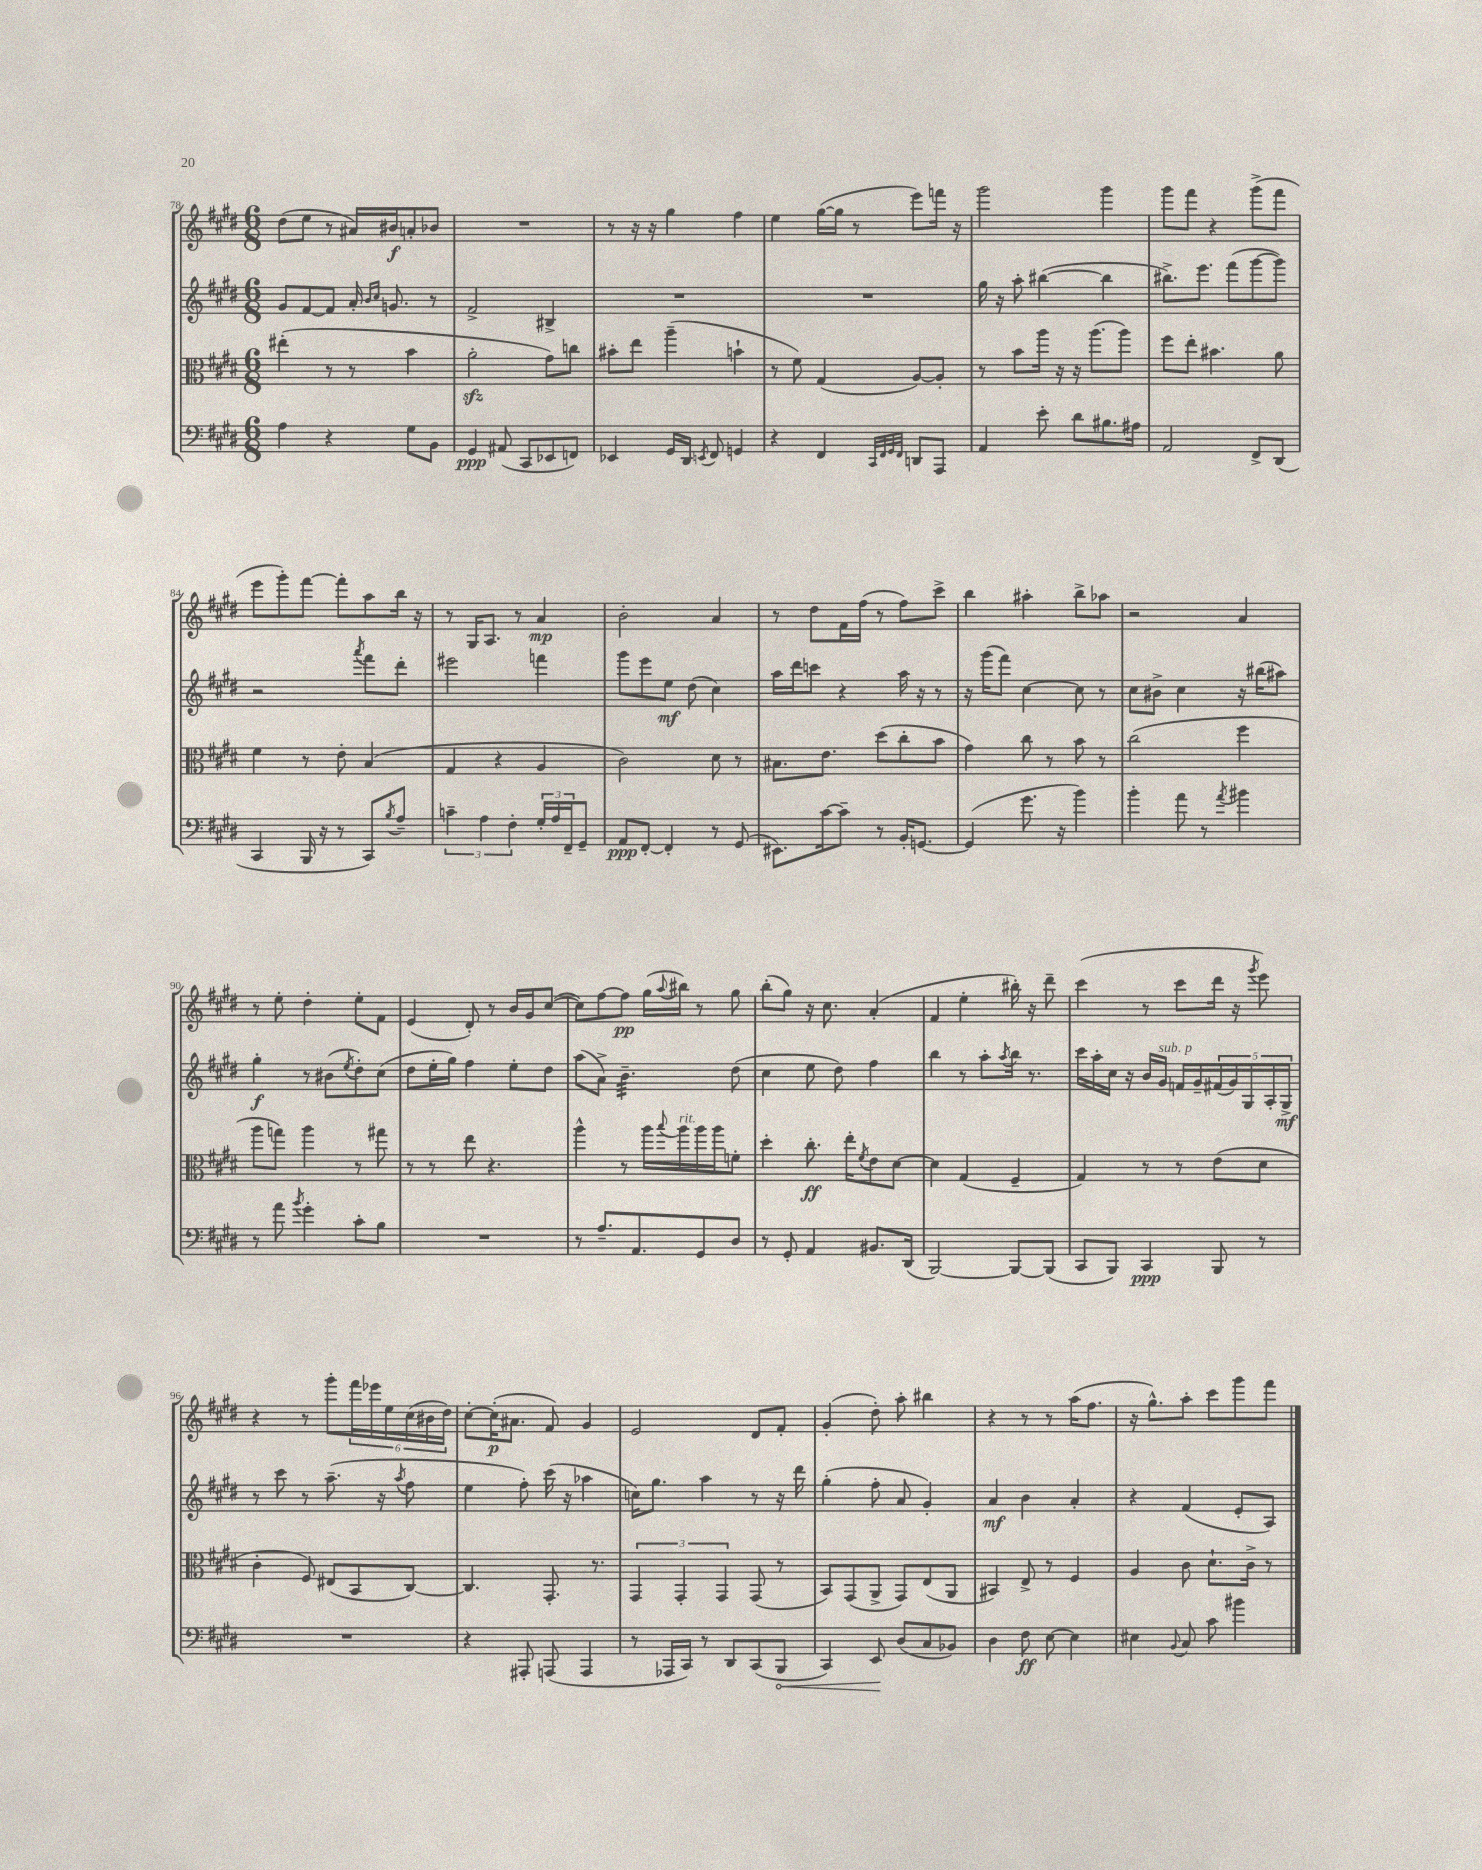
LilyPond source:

<<
\new StaffGroup <<
\new Staff = "s0" {
    \clef treble \key e \major \numericTimeSignature \time 6/8
    dis''8( e''8 r8 ais'16) bis'16\f a'8-. bes'8 |
    R2. |
    r8 r16 r16 gis''4 fis''4 |
    e''4 gis''16~( gis''16 r8 e'''8) f'''16 r16 |
    gis'''2 gis'''4 |
    gis'''8 fis'''8 r4 gis'''8->( fis'''8 |
    e'''8 gis'''8-.) fis'''8~ fis'''8-. a''8 b''16 r16 |
    r8 gis16 a8. r8 a'4\mp |
    b'2-. a'4 |
    r8 dis''8 fis'16 fis''16( r8 fis''8) cis'''8-> |
    b''4 ais''4-. b''8-> aes''8 |
    r2 a'4 |
    r8 e''8-. dis''4-. e''8-. fis'8 |
    e'4( dis'8-.) r8 b'16 gis'16 cis''8~( |
    cis''8) fis''8~ fis''8\pp gis''16( \appoggiatura { a''8 } bis''16) r8 gis''8 |
    b''8-.( gis''8) r16 cis''8. a'4-.( |
    fis'4 e''4-. bis''16-.) r16 dis'''8-- |
    cis'''4( r8 cis'''8 dis'''16 r16 \acciaccatura { gis'''8 } e'''8) |
    r4 r8 gis'''8-. \tuplet 6/4 { fis'''16 ees'''16 e''16 cis''16( bis'16 dis''16) } |
    cis''8~-. cis''16-.\p( ais'8. fis'8) gis'4 |
    e'2 dis'8 fis'8-. |
    gis'4-.( dis''8-.) a''8-. bis''4 |
    r4 r8 r8 a''16( fis''8. |
    r16 gis''8.-^) a''8-. cis'''8 gis'''8 fis'''8 \bar "|." |
}
\new Staff = "s1" {
    \clef treble \key e \major \numericTimeSignature \time 6/8
    gis'8 fis'8~ fis'8 a'16-. \grace { b'16 cis''16 } g'8. r8 |
    fis'2-> bis4-> |
    R2. |
    R2. |
    gis''16 r16 a''8-. bis''4~( bis''4 |
    bis''8.->) e'''8. fis'''8( gis'''8~ gis'''8) |
    r2 \acciaccatura { a'''8 } fis'''8 dis'''8-. |
    eis'''2 f'''4 |
    gis'''8 e'''8 e''8\mf dis''8( cis''4) |
    a''16 dis'''16 c'''8 r4 a''16 r16 r8 |
    r16 gis'''16( fis'''8) cis''4~ cis''8 r8 |
    cis''8 bis'8-> cis''4 r16 bis''16( ais''8) |
    gis''4-.\f r8 bis'8( \acciaccatura { e''8 } dis''8-.) cis''8( |
    dis''8 e''16-. gis''16) fis''4 e''8-. dis''8 |
    a''8( a'8->) b'4.:32-- dis''8( |
    cis''4 e''8 dis''8) fis''4 |
    b''4 r8 a''8-. \acciaccatura { a''8 } b''16 r8. |
    cis'''16 a''16-. cis''16 r16 b'16 gis'16^\markup { \italic "sub. p" } f'16 gis'16-- \tuplet 5/4 { fis'16( gis'16) gis16 a16-. gis16->\mf } |
    r8 cis'''8 r8 a''8.--( r16 \acciaccatura { a''8 } fis''8 |
    e''4 fis''8-.) cis'''16( r16 aes''4 |
    c''16) gis''8. a''4 r8 r16 dis'''16 |
    gis''4-.( fis''8-. a'8 gis'4-.) |
    a'4\mf b'4 a'4-. |
    r4 fis'4( e'8-. a8) \bar "|." |
}
\new Staff = "s2" {
    \clef alto \key e \major \numericTimeSignature \time 6/8
    eis''4-.( r8 r8 b'4 |
    a'2-.\sfz gis'8) c''8 |
    bis'8-. e''8 a''4--( b'4-! |
    r8 fis'8) gis4( a8~) a8-. |
    r8 b'8 a''16 r16 r16 a''8.( a''8) |
    fis''8 e''8-. bis'4. a'8 |
    fis'4 r8 e'8-. b4( |
    gis4 r4 a4 |
    cis'2) dis'8 r8 |
    bis8. e'8. dis''8( cis''8-. b'8 |
    gis'4) cis''8 r8 b'8 r8 |
    cis''2( fis''4 |
    a''8 g''8) a''4 r8 gis''8 |
    r8 r8 e''8 r4. |
    a''4-^ r8 a''16 \appoggiatura { b''8 } a''16^\markup { \italic "rit." } a''16 a''16 f'8-. |
    dis''4-. cis''8.-.\ff e''16-. \acciaccatura { fis'8 } e'8 dis'8~ |
    dis'4 gis4( fis4-- |
    gis4) r8 r8 e'8( dis'8 |
    cis'4-. fis8) eis8( b,8 cis8~) |
    cis4. gis,8.-. r8. |
    \tuplet 3/2 { gis,4 gis,4-. gis,4 } gis,8( r8 |
    b,8) gis,8( a,8-> gis,8) e8( a,8 |
    bis,4) e8-> r8 fis4 |
    a4 cis'8 dis'8.-! cis'16-> r8 \bar "|." |
}
\new Staff = "s3" {
    \clef bass \key e \major \numericTimeSignature \time 6/8
    a4 r4 gis8 b,8 |
    gis,4\ppp ais,8( cis,8 ees,8 f,8) |
    ees,4 gis,16 dis,16 \acciaccatura { e,8 } fis,8 g,4 |
    r4 fis,4 \grace { cis,32 fis,32 gis,32 fis,32 } d,8 a,,8 |
    a,4 e'8-. dis'8 bis8. ais16 |
    a,2 fis,8-> dis,8( |
    cis,4 b,,16 r16 r8 cis,8) \acciaccatura { b8 } a8-- |
    \tuplet 3/2 { c'4-- a4 fis4-. } \tuplet 3/2 { gis16-. a16 fis,16-- } gis,8-- |
    a,8\ppp fis,8~-. fis,4-. r8 gis,8( |
    eis,8.) cis'16~ cis'8-- r8 b,16-. g,8.~ |
    g,4( gis'8. r16 b'4) |
    b'4-. a'8 r8 \acciaccatura { a'8 } bis'4 |
    r8 a'8 \acciaccatura { b'8 } gis'4-. cis'8-. b8 |
    R2. |
    r8 a8.-- a,8. gis,8 dis8 |
    r8 gis,8-. a,4 bis,8. dis,16( |
    b,,2~) b,,8~ b,,8( |
    cis,8 b,,8) cis,4\ppp b,,8 r8 |
    R2. |
    r4 ais,,8-. a,,8( a,,4 |
    r8 aes,,16 cis,16) r8 dis,8 cis,8( \once \override Hairpin.circled-tip = ##t b,,8\< |
    cis,4) e,8\! dis8( cis8 bes,8) |
    dis4 fis8\ff e8~ e4 |
    eis4 \appoggiatura { b,8 } cis8 cis'8 bis'4 \bar "|." |
}
>>
>>
\layout { \context { \Score currentBarNumber = #78 } }
